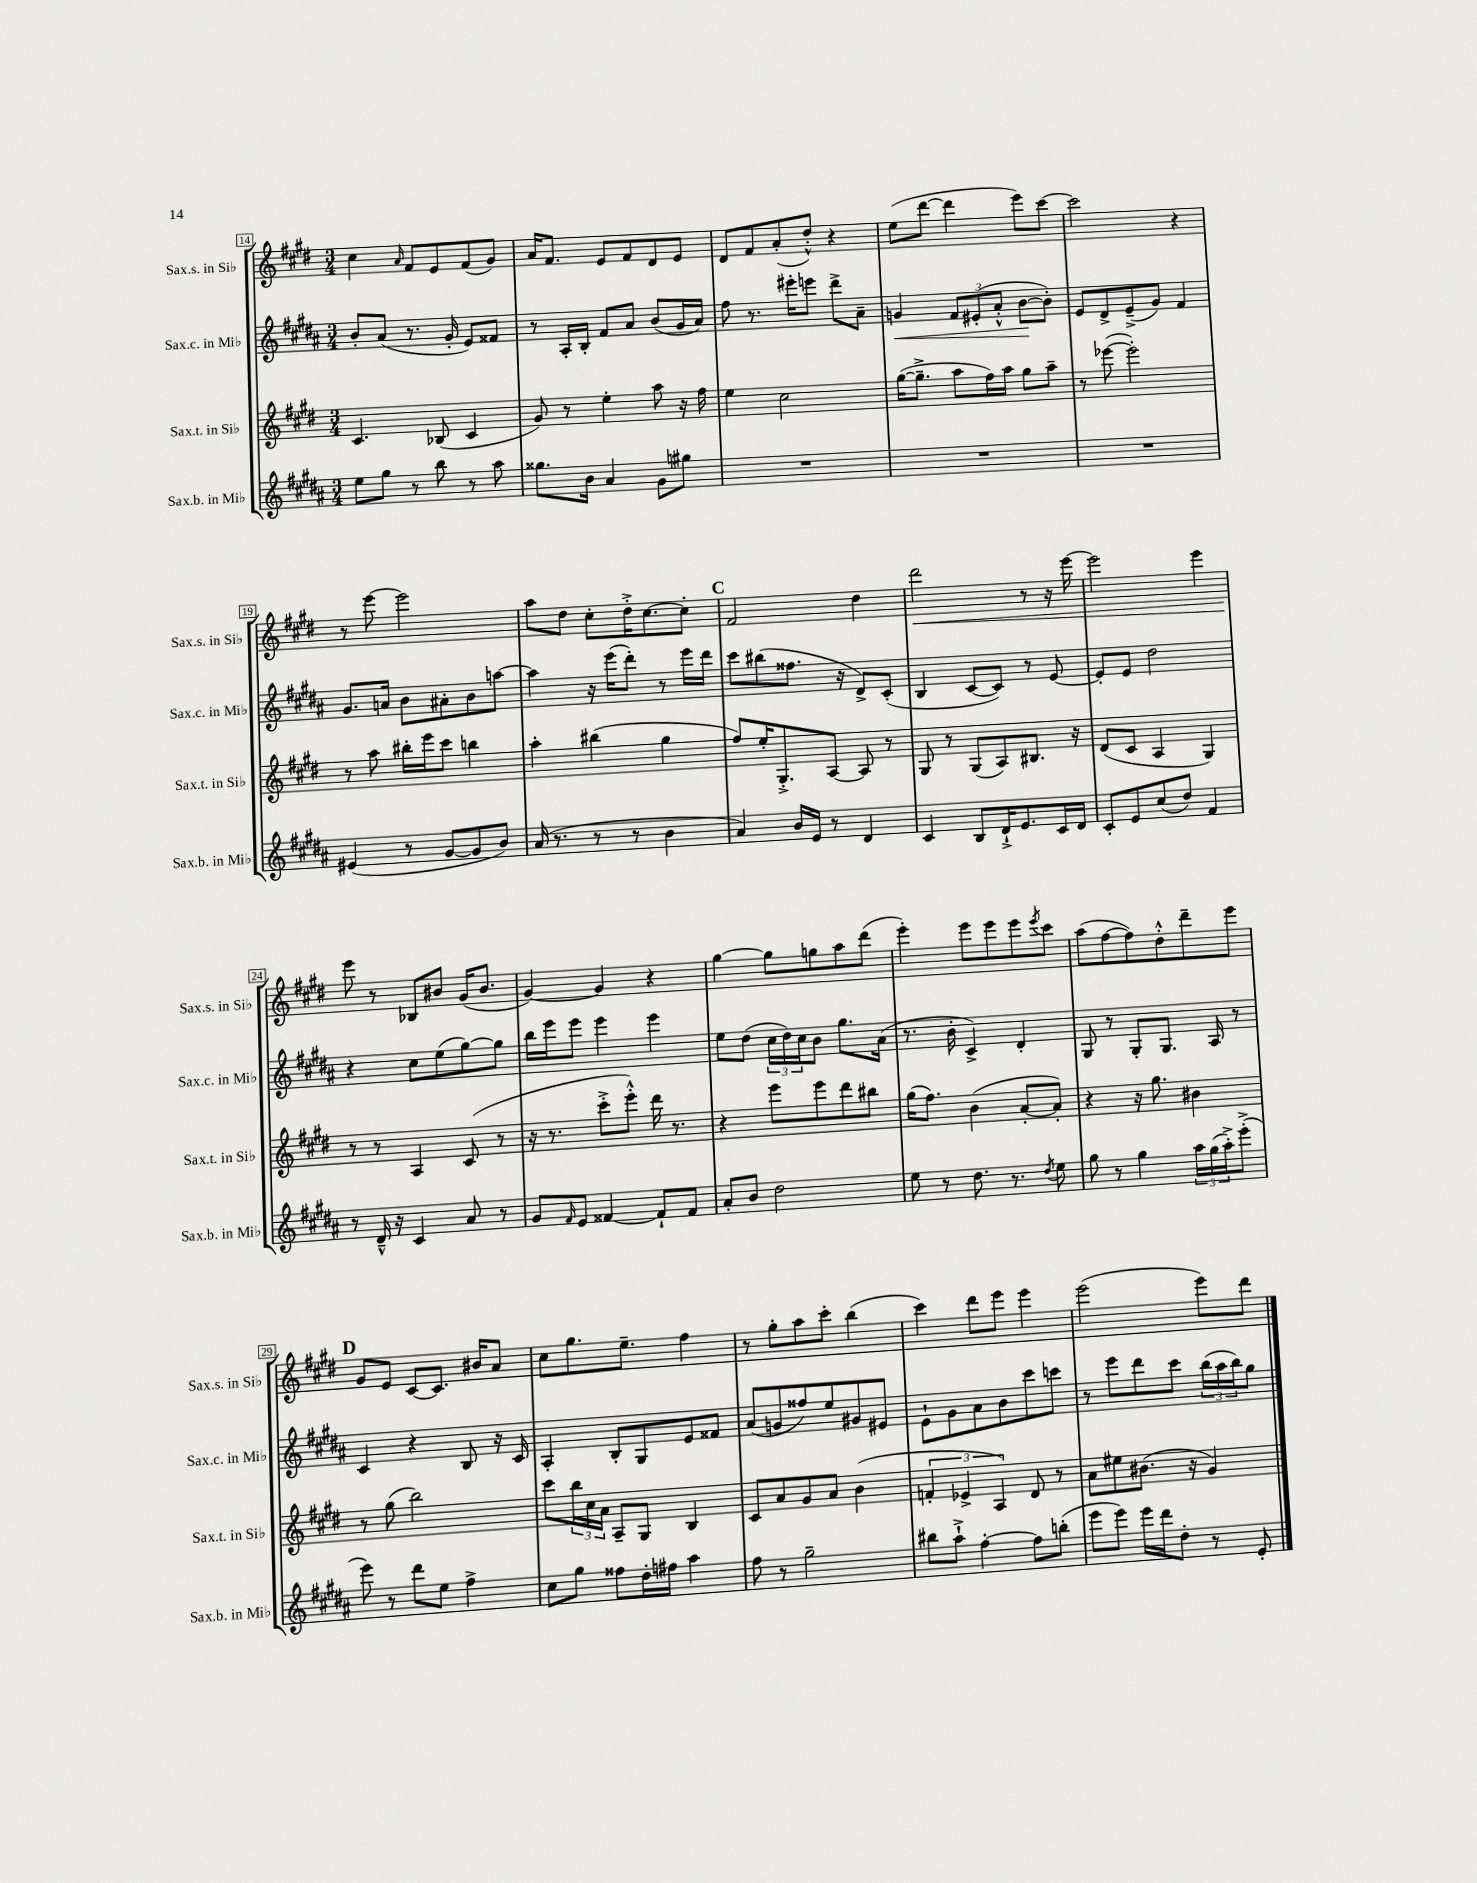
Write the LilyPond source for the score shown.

<<
\new StaffGroup <<
\new Staff = "s0" \with { instrumentName = "Sax.s. in Sib" shortInstrumentName = "Sax.s. in Sib" } {
    \clef treble \key e \major \numericTimeSignature \time 3/4
    cis''4 \grace { a'16 } fis'8 e'8 fis'8( gis'8) |
    a'16 fis'8. e'8 fis'8 dis'8 e'8 |
    dis'8 fis'8 a'8-.( dis''8-.-^) r4 |
    e''8( dis'''8~ dis'''4 e'''8) cis'''8~ |
    cis'''2 r4 |
    r8 e'''8~ e'''2 |
    a''8 dis''8 cis''8-. dis''16-.-> cis''8.~ cis''8-. |
    \mark \markup { \bold "C" } fis'2 dis''4 |
    dis'''2\< r8 r16 e'''16~ |
    e'''2 e'''4 |
    e'''8\! r8 bes8 bis'8 gis'16( bis'8. |
    gis'4~) gis'4 r4 |
    gis''4~ gis''8 g''8 a''8 dis'''8( |
    e'''4-.) e'''8 e'''8 e'''8 \acciaccatura { e'''8 } cis'''8 |
    a''8( fis''8~ fis''8) dis''8-.-^ dis'''8-- e'''8 |
    \mark \markup { \bold "D" } gis'8 e'8 cis'8~ cis'8. bis'16 a'8 |
    cis''8 gis''8. e''8.-- fis''4 |
    r8 gis''8-. a''8 cis'''8-. b''4( |
    cis'''4) dis'''8 e'''8 e'''4 |
    e'''2( e'''8) dis'''8 \bar "|." |
}
\new Staff = "s1" \with { instrumentName = "Sax.c. in Mib" shortInstrumentName = "Sax.c. in Mib" } {
    \clef treble \key b \major \numericTimeSignature \time 3/4
    b'8-. ais'8( r8. gis'16-. e'8) fisis'8 |
    r8 ais16-. b16-. fis'8 ais'8 b'8( gis'16 ais'16) |
    fis''8 r8. eis'''16-. e'''8 dis'''8-> ais'8-- |
    g'4\< \tuplet 3/2 { fis'8 eis'8-.( ais'8-.-^ } b'8~\! b'8-.) |
    e'8 dis'8-> e'8--->( gis'8) fis'4 |
    gis'8. a'16 b'8 ais'8-. b'8 a''8~ |
    a''4 r16 e'''16( dis'''8-.) r8 e'''16 dis'''16 |
    \mark \markup { \bold "C" } cis'''8 bis''8( fisis''8. r16 dis'8->) cis'8-.( |
    b4 cis'8~ cis'8) r8 e'8~ |
    e'8-. e'8 dis''2 |
    r4 cis''8 e''8( gis''8~) gis''8 |
    b''16 e'''16 e'''8 e'''4 e'''4 |
    e''8 dis''8( \tuplet 3/2 { cis''16 dis''16) cis''16 } b'8 gis''8. ais'16( |
    r8. b'16-. cis'4->) dis'4-. |
    gis8 r8 gis8-. gis8. ais16 r8 |
    \mark \markup { \bold "D" } cis'4 r4 b8 r16 cis'16 |
    ais4-. b8-. gis8 e'8 fisis'8 |
    ais'8( g'8 fisis''8) e''8 gis'8 eis'8 |
    e'8-! gis'8 ais'8 b'8 cis'''8 c'''8 |
    r8 e'''8 dis'''8 cis'''8 \tuplet 3/2 { b''16( ais''16 b''16) } gis''8 \bar "|." |
}
\new Staff = "s2" \with { instrumentName = "Sax.t. in Sib" shortInstrumentName = "Sax.t. in Sib" } {
    \clef treble \key e \major \numericTimeSignature \time 3/4
    cis'4. bes8( cis'4 |
    gis'8) r8 e''4-. a''8 r16 fis''16 |
    e''4 cis''2 |
    gis''16~( gis''8.---> a''8 fis''16) a''16 gis''8 a''8-- |
    r8 ees'''8~( ees'''2-.) |
    r8 a''8 bis''16-. e'''16 cis'''8 b''4 |
    a''4-. bis''4( gis''4 |
    \mark \markup { \bold "C" } fis''8) e''16-. gis8.-.-> a8~ a8 r8 |
    gis8 r8 gis8( a8) bis8. r16 |
    dis'8( cis'8 a4 gis4) |
    r8 r8 a4 cis'8( r8 |
    r16 r8. cis'''8-.-> e'''8-.-^) dis'''16 r8. |
    r4 e'''8 e'''8 dis'''8 bis''8 |
    gis''16( fis''8.) b'4( a'8~-. a'8-.) |
    r4 r16 gis''8. bis'4 |
    \mark \markup { \bold "D" } r8 gis''8( b''2) |
    cis'''8 \tuplet 3/2 { b''16 cis''16 a'16 } a8-- gis8 b4 |
    cis'8 a'8 gis'8 a'8 b'4( |
    \tuplet 3/2 { f'4-. ees'4-> a4) } dis'8 r8 |
    a'8 eis''8 bis'8.( r16 gis'4) \bar "|." |
}
\new Staff = "s3" \with { instrumentName = "Sax.b. in Mib" shortInstrumentName = "Sax.b. in Mib" } {
    \clef treble \key b \major \numericTimeSignature \time 3/4
    e''8 gis''8 r8 b''8 r8 ais''8 |
    gisis''8. b'16 ais'4 gis'8 gis''8 |
    R2. |
    R2. |
    R2. |
    eis'4( r8 gis'8~ gis'8 b'8) |
    ais'16( r8. r8 r8 b'4 |
    \mark \markup { \bold "C" } ais'4) b'16 e'16 r8 dis'4 |
    cis'4 b8 dis'16-!-> e'8. cis'16 dis'16 |
    cis'8-. e'8 cis''8( dis''8) fis'4 |
    r8 dis'16---^ r16 cis'4 ais'8 r8 |
    gis'8 \grace { fis'16 } e'8 fisis'4~ fisis'8-! fisis'8 |
    ais'8-. b'8 dis''2 |
    e''8 r8 dis''8. r8. \acciaccatura { dis''8 } e''8 |
    gis''8 r8 gis''4 \tuplet 3/2 { ais''16 gis''16( ais''16-.->) } e'''8-.->( |
    \mark \markup { \bold "D" } e'''8) r8 dis'''8 e''8 fis''4-> |
    cis''8 gis''8 fisis''8 dis''16-. fis''16 ais''4 |
    fis''8 r8 gis''2-- |
    bis''8 ais''8-!-> fis''4~-. fis''8 b''8-.( |
    e'''8 e'''8) e'''16 dis'''16 dis''8-. r8 e'8-. \bar "|." |
}
>>
>>
\layout { \context { \Score currentBarNumber = #14 \override BarNumber.stencil = #(make-stencil-boxer 0.1 0.3 ly:text-interface::print) } }
